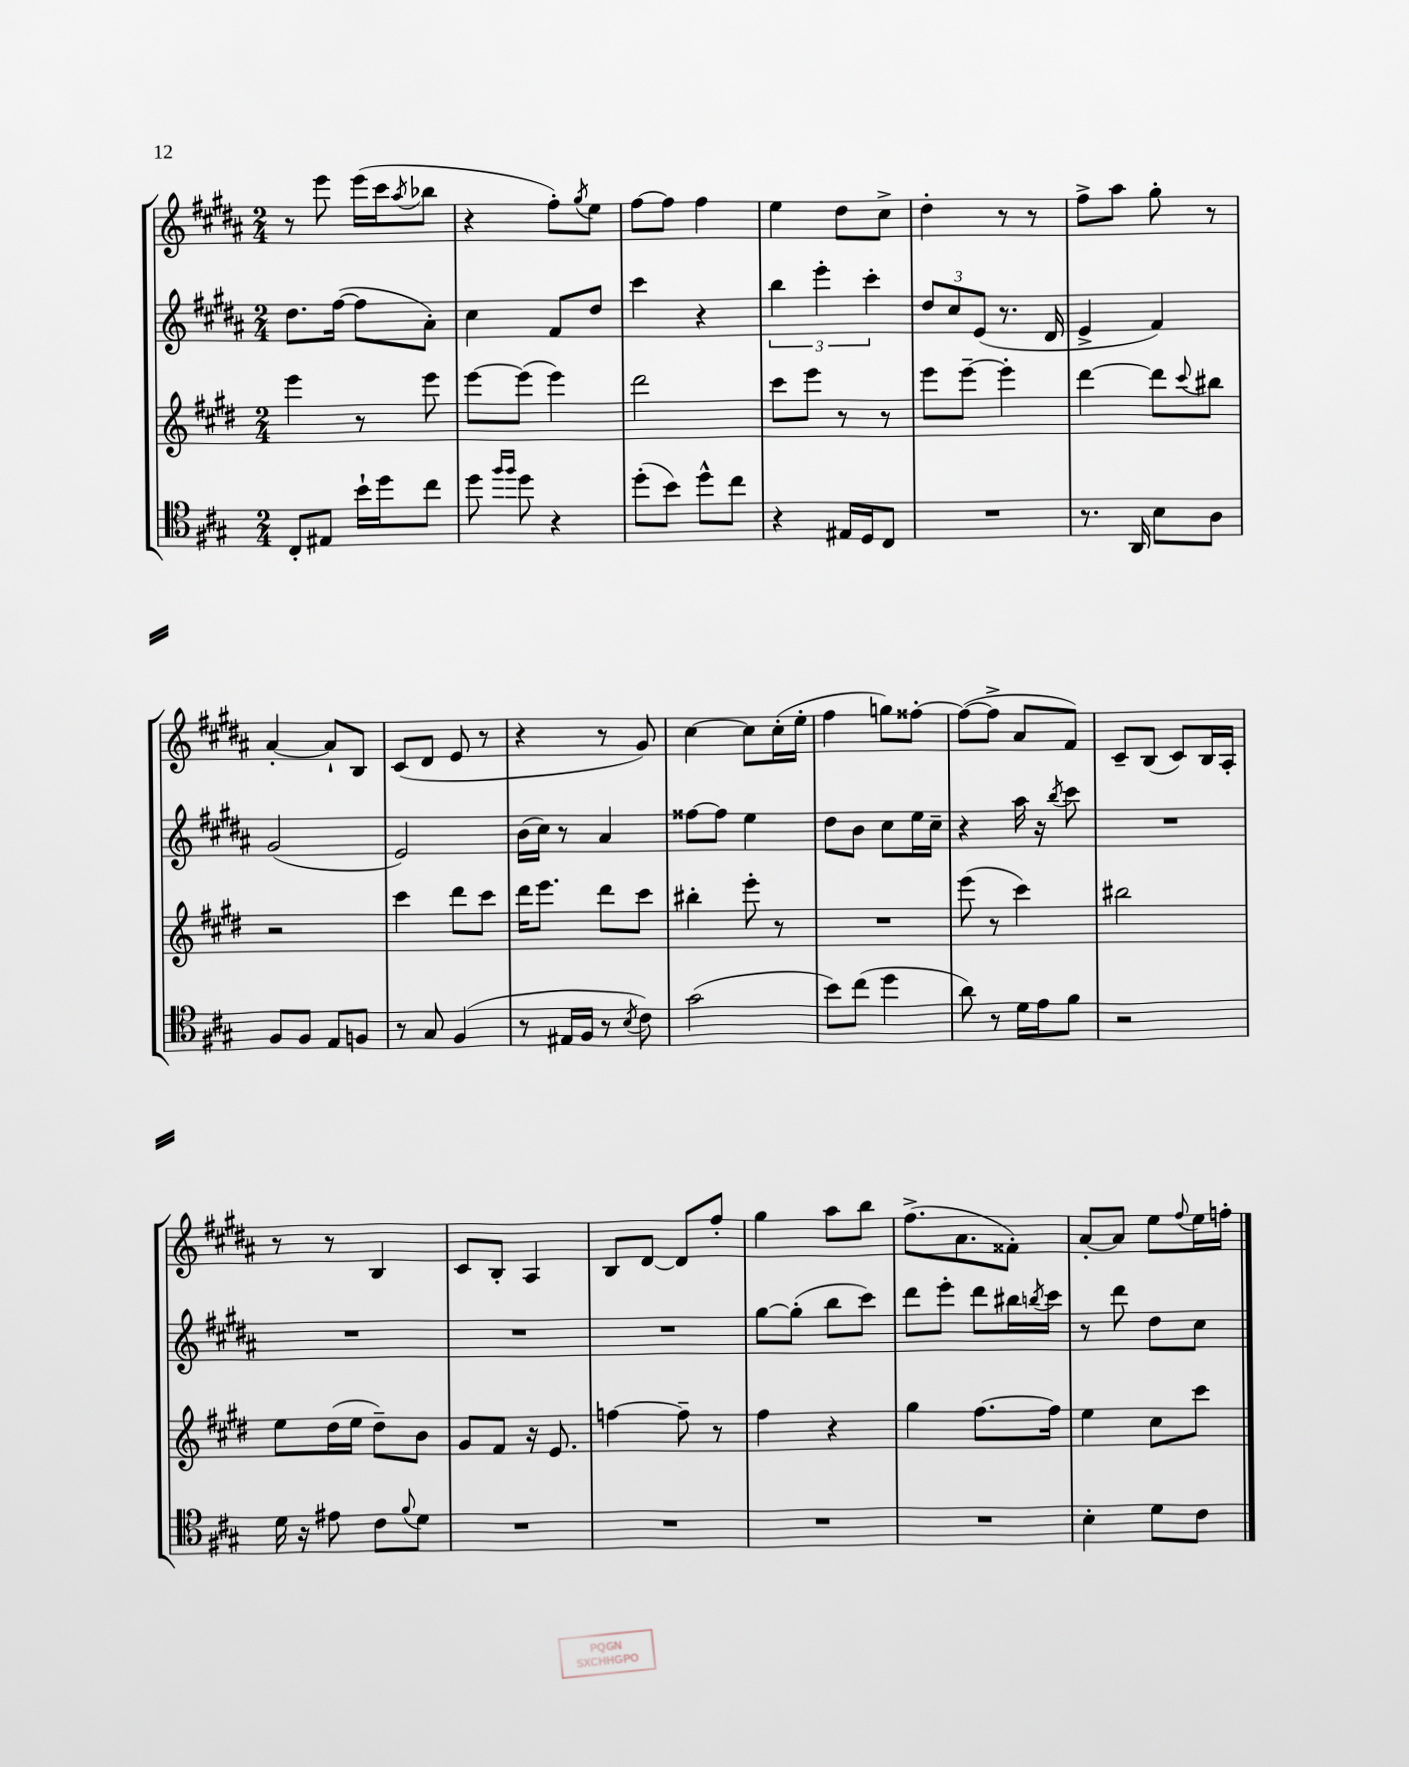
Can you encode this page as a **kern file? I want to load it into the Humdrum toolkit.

**kern	**kern	**kern	**kern
*staff4	*staff3	*staff2	*staff1
*clefC4	*clefG2	*clefG2	*clefG2
*k[f#c#g#]	*k[f#c#g#d#]	*k[f#c#g#d#a#]	*k[f#c#g#d#a#]
*M2/4	*M2/4	*M2/4	*M2/4
8C#'	4eee	8.dd#	8r
8E#	.	.	8eee
.	.	([16ff#	.
16b`	8r	8ff#]	(16eee
16dd	.	.	16ccc#
.	.	.	8qaa#
8cc#	8eee	8a#')	8bb-
=	=	=	=
8dd	[8eee	4cc#	4r
16qqff#	.	.	.
16qqff#	.	.	.
8dd	(8eee]	.	.
4r	4eee)	8f#	8ff#')
.	.	.	8qgg#
.	.	8dd#	8ee
=	=	=	=
(8dd'	2ddd#	4ccc#	[8ff#
8b)	.	.	8ff#]
8dd^^	.	4r	4ff#
8cc#	.	.	.
=	=	=	=
4r	8ccc#	6bb	4ee
.	8eee	.	.
.	.	6eee'	.
16E#	8r	.	8dd#
16D	.	.	.
.	.	6ccc#'	.
8C#	8r	.	8cc#^
=	=	=	=
2r	8eee	12dd#	4dd#'
.	.	12cc#	.
.	[8eee~	.	.
.	.	(12e	.
.	4eee']	8.r	8r
.	.	.	8r
.	.	16d#	.
=	=	=	=
8.r	[4ddd#	4e^	8ff#^
.	.	.	8aa#
16AA	.	.	.
8B	8ddd#]	4f#)	8gg#'
.	8qqccc#	.	.
8A	8bb#	.	8r
=	=	=	=
8F#	2r	(2g#	[4a#'
8F#	.	.	.
8E	.	.	8a#`]
8F	.	.	8B
=	=	=	=
8r	4ccc#	2e)	(8c#
8G#	.	.	8d#
(4F#	8ddd#	.	8e
.	8ccc#	.	8r
=	=	=	=
8r	16ddd#	(16b	4r
.	8.eee	16cc#)	.
16E#	.	8r	.
16F#	.	.	.
8r	8ddd#	4a#	8r
8qB	.	.	.
8c#)	8ccc#	.	8g#)
=	=	=	=
(2g#	4bb#'	[8ff##	[4cc#
.	.	8ff##]	.
.	8eee'	4ee	8cc#]
.	8r	.	(16cc#'
.	.	.	16ee'
=	=	=	=
8b)	2r	8dd#	4ff#
(8cc#	.	8b	.
4dd	.	8cc#	8gg)
.	.	16ee	[8ff##'
.	.	16cc#~	.
=	=	=	=
8a)	(8eee	4r	(8ff##_
8r	8r	.	8ff##^]
16d	4ccc#)	16aa#	8a#
16e	.	16r	.
.	.	8qbb	.
8f#	.	8ccc#	8f#)
=	=	=	=
2r	2bb#	2r	8c#~
.	.	.	(8B
.	.	.	8c#)
.	.	.	16B
.	.	.	16A#'
=	=	=	=
16d	8ee	2r	8r
16r	.	.	.
8e#	(16dd#	.	8r
.	16ee	.	.
8c#	8dd#~)	.	4B
8qqf#	.	.	.
8d	8b	.	.
=	=	=	=
2r	8g#	2r	8c#
.	8f#	.	8B'
.	16r	.	4A#
.	8.e	.	.
=	=	=	=
2r	[4ff	2r	8B
.	.	.	[8d#
.	8ff~]	.	8d#]
.	8r	.	8ff#'
=	=	=	=
2r	4ff#	[8gg#	4gg#
.	.	(8gg#']	.
.	4r	8bb	8aa#
.	.	8ccc#)	8bb
=	=	=	=
2r	4gg#	8ddd#	(8.ff#^
.	.	8eee'	.
.	.	.	8.a#
.	[8.ff#	8ddd#	.
.	.	16bb#	8f##')
.	.	8qbb	.
.	16ff#]	16ccc#	.
=	=	=	=
4B'	4ee	8r	[8a#'
.	.	8ddd#	8a#]
8d	8cc#	8dd#	8ee
.	.	.	8qqff#
8c#	8ccc#	8cc#	16ee
.	.	.	16ff'
==	==	==	==
*-	*-	*-	*-
